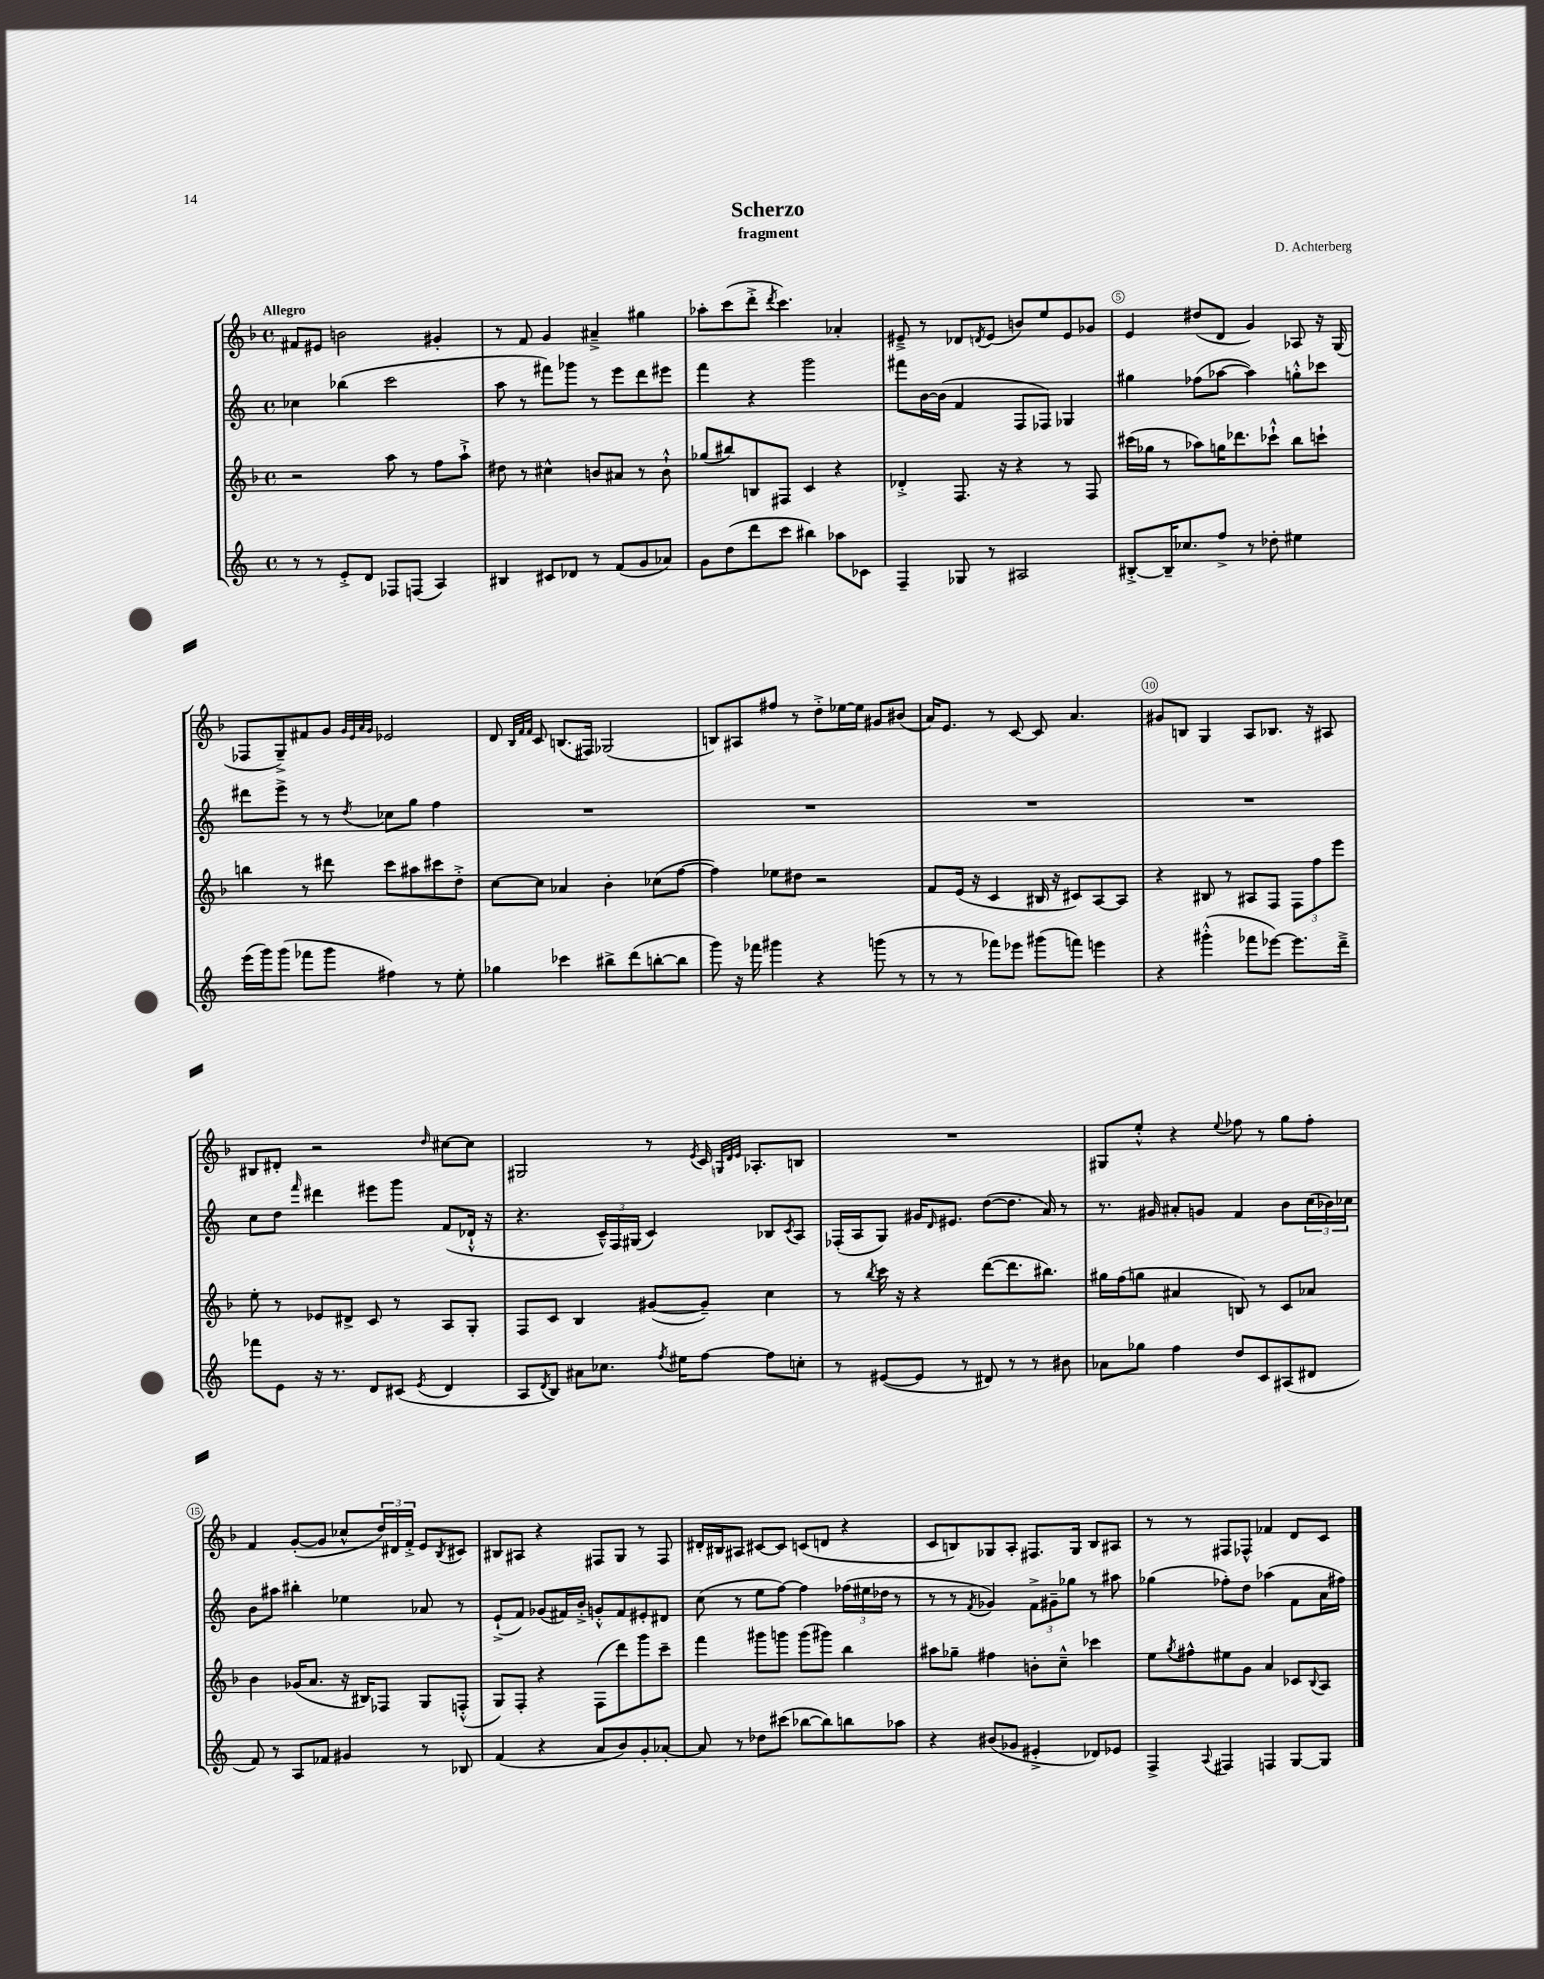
\header { title = "Scherzo" composer = "D. Achterberg" subtitle = "fragment" }
<<
\new StaffGroup <<
\new Staff = "s0" {
    \clef treble \key f \major \defaultTimeSignature \time 4/4 \tempo "Allegro"
    fis'8 eis'8 b'2 gis'4-. |
    r8 f'8 g'4 ais'4---> gis''4 |
    aes''8-. c'''8( d'''8-.-> \acciaccatura { d'''8 } c'''4.) aes'4-. |
    eis'8---> r8 des'8 \acciaccatura { d'8 } eis'8( b'8) e''8 eis'8 ges'8 |
    e'4 dis''8( d'8 g'4) aes8 r16 g16( |
    fes8 g8--->) fis'8 g'8 \grace { g'32 e'32 a'32 g'32 } ees'2 |
    d'8 \grace { bes32 f'32 f'32 } c'8 b8.( fis16) ges2( |
    b8) ais8 fis''8 r8 d''8-.-> ees''16~ ees''16 gis'8 bis'8( |
    a'16) e'8. r8 c'8~ c'8 a'4. |
    gis'8 b8 g4 a8 bes8. r16 ais8 |
    bis8 dis'8-. r2 \grace { d''16 } cis''8~ cis''8 |
    gis2 r8 \acciaccatura { e'8 } c'16 \grace { g32 d'32 e'32 } aes8.-. b8 |
    R1 |
    gis8 e''8-.-^ r4 \appoggiatura { e''8 } fes''8 r8 g''8 fes''8-. |
    f'4 g'8~-.( g'8 ces''8-^ \tuplet 3/2 { d''16) dis'16 f'16-.-> } e'8 \acciaccatura { bes8 } cis'8 |
    bis8 ais8 r4 fis8 g8 r8 fis8 |
    dis'16-. bis16 ais8 cis'8~ cis'8 c'8( d'8 r4 |
    c'8 b8) ges8 a8-. fis8. ges16 b8 ais8 |
    r8 r8 fis8 fes8-^ fes'4 d'8 c'8 \bar "|." |
}
\new Staff = "s1" {
    \clef treble \key c \major \defaultTimeSignature \time 4/4
    ces''4 bes''4( c'''2 |
    a''8 r8 fis'''8) ges'''8 r8 e'''8 d'''8 eis'''8 |
    f'''4 r4 g'''2 |
    fis'''8 b'16~ b'16( f'4 f8 fes8) ges4 |
    gis''4 fes''8( aes''8~ aes''4) g''8-.-^ ces'''8 |
    dis'''8 e'''8-> r8 r8 \acciaccatura { d''8 } ces''8 g''8 f''4 |
    R1 |
    R1 |
    R1 |
    R1 |
    c''8 d''8 \grace { f'''16 } dis'''4 eis'''8 g'''8 f'8( des'16-!-^ r16 |
    r4. \tuplet 3/2 { c'16---^) f16 gis16( } c'4) bes8 \acciaccatura { c'8 } a8 |
    fes16-.( a16 g8) gis'16 \grace { d'16 } eis'8. d''8~( d''8. a'16) r8 |
    r8. gis'16 ais'8-. g'8 f'4 b'8 \tuplet 3/2 { c''16( bes'16) ces''16 } |
    b'8 ais''8 bis''4-. ees''4 aes'8 r8 |
    e'8-!->( f'8) ges'8( fis'16) b'16-.-> g'8-.-^ fis'8 eis'8-. dis'8 |
    c''8( r8 e''8 f''8~) f''4 \tuplet 3/2 { fes''16( eis''16 des''16 } r8 |
    r8 r8 \acciaccatura { f'8 } ges'4) \tuplet 3/2 { f'8-> gis'8-- ges''8 } r8 ais''8 |
    ges''4( fes''8-.) d''8 aes''4( f'8 a'16 fis''16) \bar "|." |
}
\new Staff = "s2" {
    \clef treble \key f \major \defaultTimeSignature \time 4/4
    r2 a''8 r8 f''8 a''8-!-> |
    dis''8 r8 cis''4-^ b'8 ais'8 r8 b'8-!-^ |
    ges''8( bis''8) b8 fis8 c'4 r4 |
    des'4-.-> f8. r16 r4 r8 f8 |
    cis'''16( ges''16 r8 aes''8) g''16 des'''8. ces'''8-!-^ bes''8 c'''8-! |
    b''4 r8 dis'''8 c'''8 ais''8 cis'''8 d''8-.-> |
    c''8~ c''8 aes'4 bes'4-. ces''8( f''8~ |
    f''4) ees''8 dis''8 r2 |
    f'8 e'16( r16 c'4 bis16 r16 cis'8) a8~ a8 |
    r4 bis8 r8 ais8 f8 \tuplet 3/2 { f8 f''8 e'''8 } |
    e''8-. r8 ees'8 dis'8-> c'8 r8 a8 g8-. |
    f8 c'8 bes4 gis'8~( gis'8--) c''4 |
    r8 \acciaccatura { bes''8 } c'''16 r16 r4 d'''8~( d'''8. bis''8.) |
    gis''16 f''16( g''8 ais'4 b8) r8 c'8 aes'8 |
    bes'4 ges'16( a'8. r16 bis16) fes8 g8 f8-.-^( |
    g8) f8-. r4 f8( d'''8) g'''8 c'''8-- |
    f'''4 gis'''8 g'''8 g'''8( gis'''8) bes''4 |
    ais''8 ges''8-- fis''4 b'8-. c''8---^ ces'''4 |
    e''8 \acciaccatura { g''8 } fis''8-^ eis''8 g'8 a'4 ces'8 \appoggiatura { bes8 } a8 \bar "|." |
}
\new Staff = "s3" {
    \clef treble \key c \major \defaultTimeSignature \time 4/4
    r8 r8 e'8-.-> d'8 fes8 f8( a4) |
    bis4 cis'8 des'8 r8 f'8( g'8 aes'8) |
    g'8 d''8( d'''8 c'''8 bis''4) aes''8 ces'8 |
    f4-- ges8 r8 ais2 |
    bis8~-.-> bis16-- ces''8. f''8-> r8 des''8-. eis''4 |
    e'''16( g'''16) g'''8( fes'''8 g'''8 fis''4) r8 e''8-. |
    ges''4 ces'''4 bis''8-> d'''8( b''8~-. b''8 |
    g'''8) r16 fes'''16 gis'''4 r4 g'''8( r8 |
    r8 r8 fes'''8) ees'''8 gis'''8( f'''8) e'''4 |
    r4 gis'''4-.-^( fes'''8 ees'''8~) ees'''8. d'''16---> |
    fes'''8 e'8 r16 r8. d'8 cis'8( \acciaccatura { e'8 } d'4 |
    a8 \acciaccatura { d'8 } b8) ais'8 ces''8. \acciaccatura { f''8 } eis''16 f''8~ f''8 c''8-. |
    r8 eis'8~( eis'8 r8 dis'8) r8 r8 bis'8 |
    aes'8 ges''8 f''4 d''8 c'8 ais8( dis'8 |
    f'8) r8 a8 fes'8 gis'4 r8 bes8 |
    f'4( r4 a'8 b'8) g'8-. aes'8~-. |
    aes'8 r8 des''8 cis'''8( bes''8~ bes''8) b''8 aes''8 |
    r4 bis'8( ges'8 eis'4-.-> des'8) ees'8 |
    f4-> \appoggiatura { a8 } fis4 f4 g8~ g8 \bar "|." |
}
>>
>>
\layout { \context { \Score \override BarNumber.break-visibility = ##(#f #t #t) barNumberVisibility = #(every-nth-bar-number-visible 5) \override BarNumber.stencil = #(make-stencil-circler 0.1 0.3 ly:text-interface::print) } }
